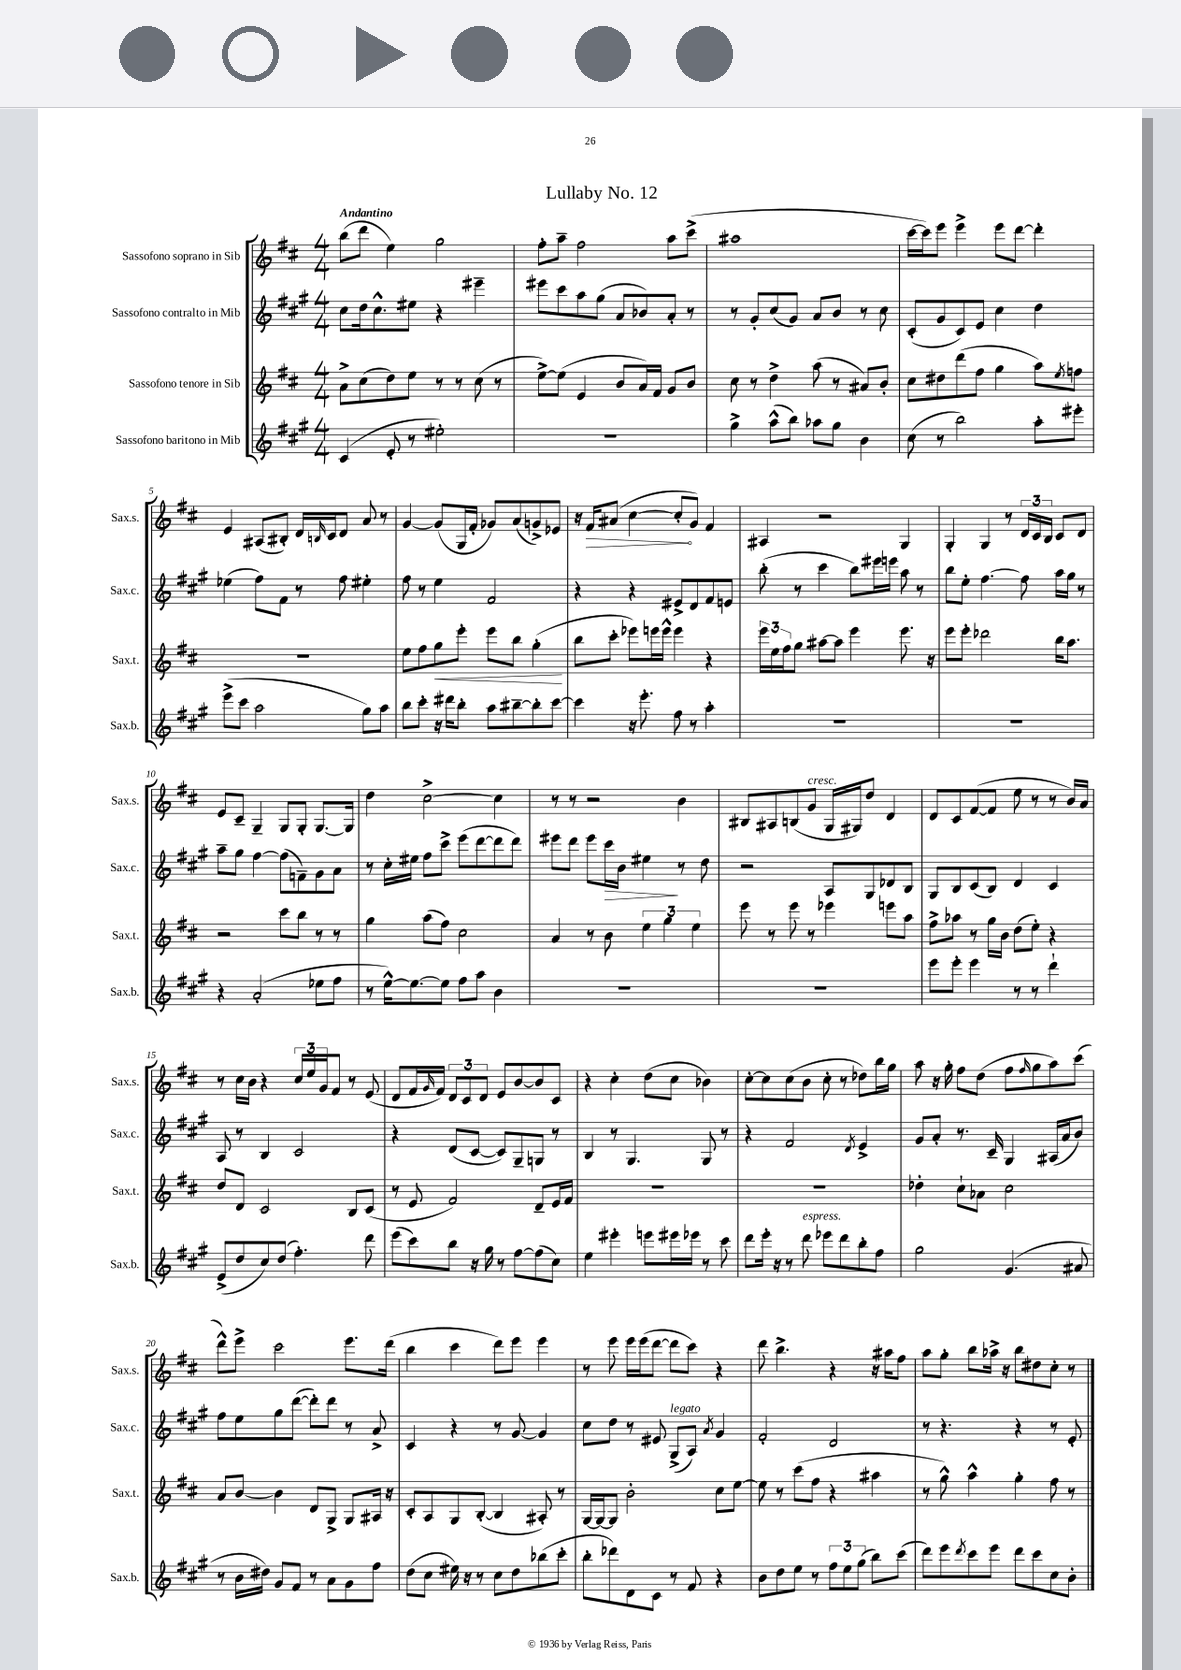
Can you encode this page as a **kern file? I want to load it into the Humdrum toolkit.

**kern	**kern	**kern	**kern
*staff4	*staff3	*staff2	*staff1
*clefG2	*clefG2	*clefG2	*clefG2
*k[f#c#g#]	*k[f#c#]	*k[f#c#g#]	*k[f#c#]
*M4/4	*M4/4	*M4/4	*M4/4
(4c#	8a^	8cc#	(8bb
.	(8cc#	16dd	8ddd
.	.	8.cc#^^	.
8e'	8dd)	.	4ee)
8r	8ee	8ee#	.
2ee#')	8r	4r	2gg
.	8r	.	.
.	(8cc#	4eee#~	.
.	8r	.	.
=	=	=	=
1r	[8ee^)	8eee#	8ff#'
.	(8ee]	8ccc#	8aa~
.	4e	8aa	2ff#
.	.	(8gg#	.
.	8b	8a	.
.	16a)	8b-)	.
.	16f#	.	.
.	8g	8a'	8aa
.	8b	8r	(8ccc#^
=	=	=	=
4gg#^	8cc#	8r	1aa#
.	8r	8g#'	.
(8aa^^	4dd^	(8cc#	.
8bb)	.	8g#)	.
8aa-	(8aa	8a	.
8gg#	8r	8b	.
4b	8a#)	8r	.
.	8b'	8cc#	.
=	=	=	=
(8cc#	8cc#	(8c#'	[16ccc#
.	.	.	16ccc#])
8r	8dd#	8g#	8eee
2bb)	(8ddd	8c#)	4eee^
.	8ff#	8e	.
.	4gg	4cc#	8eee
.	.	.	[8ddd
8aa'	8aa)	4dd	4ddd']
.	8qee	.	.
8eee#'	8ff	.	.
=	=	=	=
(8eee^	1r	(4ee-	4e
8ccc#	.	.	.
2aa	.	8ff#)	(8A#
.	.	8f#	8B#')
.	.	8r	16d
.	.	.	16qqB
.	.	.	16c#
.	.	8ff#	8d
8gg#)	.	4ee#'	8a
8aa	.	.	8r
=	=	=	=
8bb	8ee	8ff#	[4g
8ccc#'	8ff#	8r	.
16r	8gg	4ee	(8g]
16ddd#	.	.	.
8bb'	8eee'	.	16G
.	.	.	16f#'
8aa	8eee	2f#	8g-)
[8bb#~	8bb	.	(8a
8bb#']	(4gg'	.	8g^)
[8ccc#	.	.	8e-
=	=	=	=
4ccc#]	8bb	4r	16r
.	.	.	16f#
.	8ccc#'	.	(8a#
16r	8eee-)	4r	[4cc#
8.eee'	.	.	.
.	16eee	.	.
.	16eee^^	.	.
8ff#	4eee	8e#^	8cc#']
8r	.	8d	8g)
4aa'	4r	8f#	4f#
.	.	8e	.
=	=	=	=
1r	24eee	(8bb'	4A#
.	24ee	.	.
.	24ff#	.	.
.	8gg	8r	.
.	[8aa#	4ccc#	2r
.	8aa#]	.	.
.	4eee	8bb)	.
.	.	16eee#	.
.	.	16eee	.
.	8.eee	8aa	4G
.	.	8r	.
.	16r	.	.
=	=	=	=
1r	8eee	8bb	4G'
.	8eee'	8ee'	.
.	2ddd-	[4.ff#	4G
.	.	.	8r
.	.	8ff#]	24d
.	.	.	24c#
.	.	.	24B
.	16bb	16aa	8c#
.	8.aa	16gg#	.
.	.	8r	8d
=	=	=	=
4r	2r	8aa~	8e
.	.	8gg#	8c#~
(2a'	.	[4ff#	4G~
.	8ccc#	(8ff#]	8G
.	8bb	8f~)	8G'
8ee-	8r	8g#	[8.G
8ff#	8r	8a	.
.	.	.	16G]
=	=	=	=
8r	4gg	8r	4dd
[16ee^^)	.	16cc#'	.
8.ee_	.	16ee#	.
.	(8aa	8ff#	[2cc#^
8ee]	8ff#)	8ccc#^	.
8ff#	2cc#	(8eee	.
8aa	.	[8ddd	.
4b	.	8ddd]	4cc#]
.	.	8ddd)	.
=	=	=	=
1r	4a	8eee#	8r
.	.	8ddd	8r
.	8r	8eee#	2r
.	8b	16ccc#	.
.	.	16b	.
.	6ee	4ee#	.
.	6gg	.	.
.	.	8r	4b
.	6ee	.	.
.	.	8dd	.
=	=	=	=
1r	8eee	2r	8B#
.	8r	.	8A#
.	8eee	.	(8B
.	8r	.	8g
.	4eee-	8A	16G
.	.	.	16G#)
.	.	8G#	8dd
.	8eee	8d-	4d
.	8aa	8B	.
=	=	=	=
8eee	8ff#^	8G#	8d
8eee'	8aa-	8B	8c#
4eee	8r	(8c#	([8f#
.	16gg	8B)	8f#]
.	16b	.	.
8r	(8dd	4d	8ee
8r	8ee')	.	8r
4ddd`	4r	4c#	8r
.	.	.	16b)
.	.	.	16a
=	=	=	=
(8e^	8dd	8A	8r
8dd	8d	8r	16cc#
.	.	.	16b
8cc#)	2c#	4B	4r
(8dd	.	.	.
4.ff#')	.	2c#	24cc#
.	.	.	24ee
.	.	.	24g
.	.	.	8f#
.	8B	.	8r
8ddd	(8c#	.	(8e
=	=	=	=
(8eee	8r	4r	8d
8ccc#)	8e	.	16f#
.	.	.	16qqg
.	.	.	16f#)
8bb	2f#)	(8d	12d
.	.	.	12c#
16r	.	[8c#	.
.	.	.	12d
16gg#	.	.	.
8r	.	8c#])	8e
[8ff#	.	8G#~	[8b
(8ff#]	8d~	8G	8b]
8cc#)	16e	8r	8c#
.	16f#	.	.
=	=	=	=
4ee	1r	4B	4r
4eee#'	.	8r	4cc#'
.	.	4.G#	.
8eee	.	.	(8dd
16eee#	.	.	8cc#
16eee-	.	.	.
8r	.	8G#	4b-)
8ccc#	.	8r	.
=	=	=	=
8ddd	1r	4r	[8cc#'
16eee'	.	.	8cc#]
16r	.	.	.
8r	.	2f#	(8cc#
8ddd	.	.	8b
8eee-	.	.	8cc#'
8ddd	.	.	8r
.	.	8qd	.
8bb'	.	4e^	8dd-)
8ff#	.	.	16bb
.	.	.	16gg
=	=	=	=
2gg#	4dd-'	8g#	8aa
.	.	8a'	16r
.	.	.	16gg'
.	8cc#`	8.r	8ff#
.	8a-	.	(8dd
.	.	16c#~	.
(4.g#	2cc#	4G#	8ff#
.	.	.	16qqff#
.	.	.	8gg
.	.	(16A#	8aa)
.	.	16a	.
8a#	.	8b)	(8ccc#
=	=	=	=
8r	8a	8ff#	8ddd^^)
16b	[8b	8ee	8eee^
16dd#)	.	.	.
8g#	4b]	8gg#	2ccc#
8f#	.	([8ddd	.
8r	8d	8ddd'])	.
8a	8G^	8ddd	.
8g#	8G	8r	8.eee
8ff#	16A#	8a^	.
.	16r	.	(16ddd
=	=	=	=
(8dd	8c#'	4c#	4bb
8cc#	8A	.	.
16ee#)	8G	4r	4ccc#
16r	.	.	.
8r	([8B'	.	.
8cc#	4B]	8r	8ddd)
8dd	.	[8g#	8eee
(8bb-	8A#')	4g#]	4eee
8ccc#'	8r	.	.
=	=	=	=
8bb'	[16G	8cc#	8r
.	16G_	.	.
8ddd-)	8G]	8dd	8eee
8d	2b'	8r	16eee
.	.	.	(16eee
8c#	.	8e#	[8ddd
8r	.	(8G#^	8ddd]
8f#	.	8A)	8ccc#)
.	.	8qa	.
4r	8cc#	4g#	4r
.	[8ee	.	.
=	=	=	=
8b	8ee]	2f#'	8ddd
8dd	8r	.	4.bb^
8ee	(8ccc#	.	.
8r	8ff#	.	.
12ff#	4r	2d	4r
12ee	.	.	.
(12gg#	.	.	.
8bb)	4aa#	.	16r
.	.	.	16aa#
(8ccc#	.	.	8ff#
=	=	=	=
8ddd)	8r	8r	8aa
8eee	8gg^^)	4.r	8gg'
8qddd	.	.	.
8ccc#	4aa^^	.	8bb
8eee	.	.	16aa-^
.	.	.	16r
8ddd	4gg'	4r	8bb
8ccc#	.	.	8dd#
8cc#	8ff#	8r	8cc#'
8b'	8r	8e'	8r
==	==	==	==
*-	*-	*-	*-
